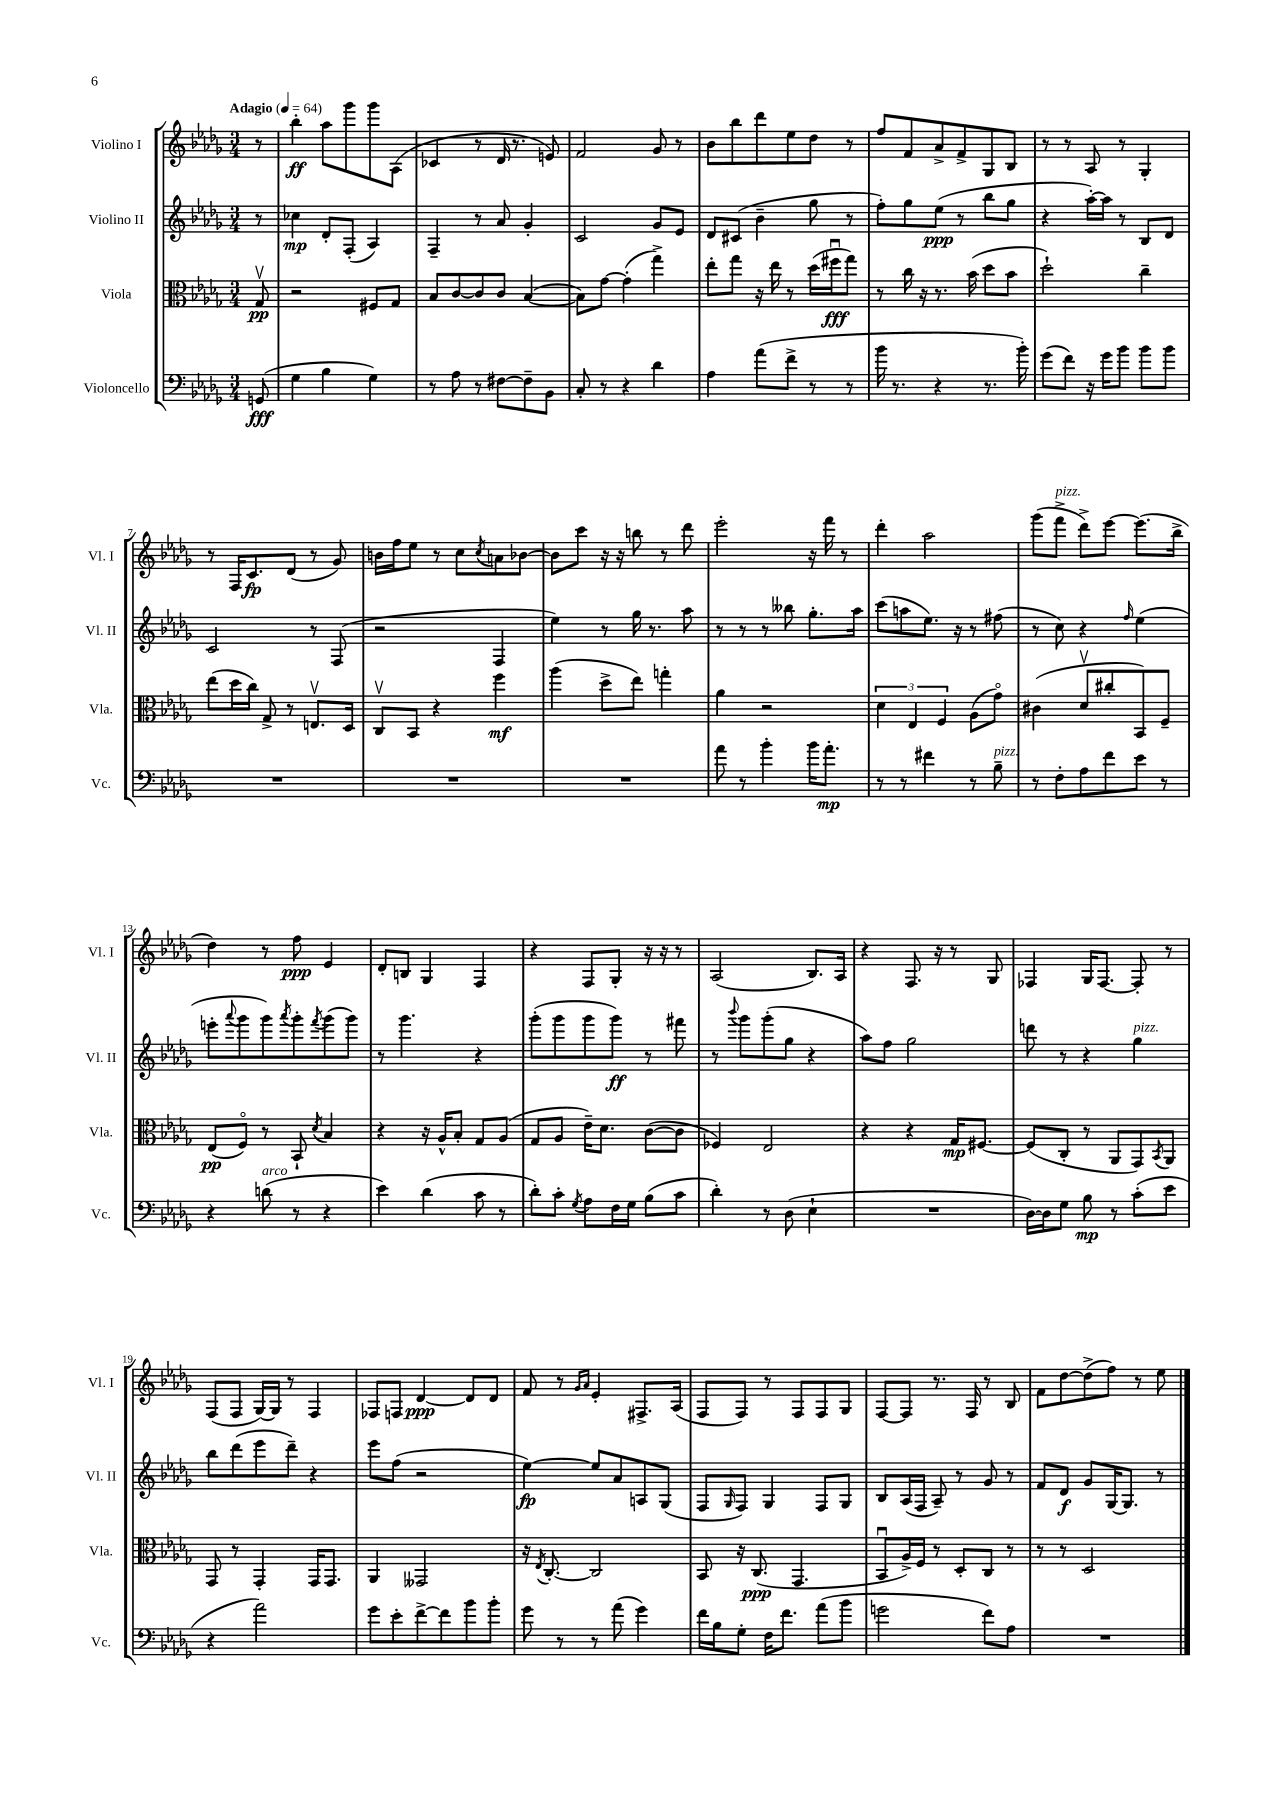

**kern	**kern	**kern	**kern
*staff4	*staff3	*staff2	*staff1
*clefF4	*clefC3	*clefG2	*clefG2
*k[b-e-a-d-g-]	*k[b-e-a-d-g-]	*k[b-e-a-d-g-]	*k[b-e-a-d-g-]
*M3/4	*M3/4	*M3/4	*M3/4
*MM64	*MM64	*MM64	*MM64
(8GG/	8G-v/	8r	8r
=	=	=	=
4G-\	2r	4cc-\	4bb-'\
4B-\	.	8d-'/L	8aa-\L
.	.	(8F'/J	8ggg-\
4G-\)	8F#/L	4A-/)	8ggg-\
.	8G-/J	.	(8A-\J
=	=	=	=
8r	8B-/L	4F~/	4c-/
8A-\	[8c/	.	.
8r	8c/]	8r	8r
[8F#\L	8c/J	8a-/	16d-/
.	.	.	8.r
8F#~\]	([4B-/	4g-'/	.
8BB-\J	.	.	8e/)
=	=	=	=
8C'/	8B-\]L)	2c/	2f/
8r	[8g-\J	.	.
4r	(4g-'\]	.	.
4d-\	4gg-^\)	8g-/L	8g-/
.	.	8e-/J	8r
=	=	=	=
4A-\	8ee-'\L	8d-/L	8b-\L
.	8gg-\J	(8c#/J	8bb-\
(8a-\L	16r	4b-~\	8ddd-\
.	16ee-\	.	.
8f^\J	8r	.	8ee-\
8r	(16dd-\LL	8gg-\	8dd-\J
.	16ff#u\J	.	.
8r	8gg-\J)	8r	8r
=	=	=	=
16b-\	8r	8ff'\L)	8ff/L
8.r	.	.	.
.	16cc\	8gg-\	8f/
.	16r	.	.
4r	8.r	(8ee-\J	8a-^/
.	.	8r	8f^/
.	(16b-\	.	.
8.r	8dd-\L	8bb-\L	8G-/
.	8b-\J	8gg-\J	8B-/J
16b-'\)	.	.	.
=	=	=	=
(8g-\L	2dd-`\)	4r	8r
8f\J)	.	.	8r
16r	.	[16aa-'\LL)	8A-/
16g-\LK	.	16aa-\]JJ	.
8b-\J	.	8r	8r
8b-\L	4cc~\	8B-/L	4G-'/
8b-\J	.	8d-/J	.
=	=	=	=
2.r	(8ee-\L	2c/	8r
.	16dd-\L	.	16F/LK
.	16cc\JJ)	.	8.c/
.	8G-^/	.	.
.	8r	.	(8d-/J
.	8.Ev/L	8r	8r
.	.	(8F/	8g-/)
.	16D-/Jk	.	.
=	=	=	=
2.r	8Cv/L	2r	16b\LL
.	.	.	16ff\J
.	8BB-/J	.	8ee-\J
.	4r	.	8r
.	.	.	8cc\L
.	.	.	8qcc/
.	4ff\	4F/	8a\
.	.	.	[8b-\J
=	=	=	=
2.r	(4aa-\	4ee-\)	8b-\]L
.	.	.	8ccc\J
.	8dd-^\L	8r	16r
.	.	.	16r
.	8ee-\J)	16gg-\	8bb\
.	.	8.r	.
.	4gg'\	.	8r
.	.	8aa-\	8ddd-\
=	=	=	=
8a-\	4a-\	8r	2eee-'\
8r	.	8r	.
4b-'\	2r	8r	.
.	.	8bb--\	.
16b-\LK	.	8.gg-'\L	16r
8.a-'\J	.	.	16fff\
.	.	.	8r
.	.	16aa-\Jk	.
=	=	=	=
8r	6d-\	(8ccc\L	4ddd-'\
8r	.	8aa\	.
.	6E-/	.	.
4f#\	.	8.ee-\J)	2aa-\
.	6F/	.	.
.	.	16r	.
8r	(8A-\L	8r	.
8B-~\	8g-o\J)	(8ff#\	.
=	=	=	=
8r	(4c#\	8r	(8ggg-\L
8F'\L	.	8cc\)	8fff^\J
8A-\	8d-v/L	4r	8ddd-^\L)
8f\	8cc#'/	.	[8eee-\J
.	.	16qqff/	.
8e-\J	8BB-/)	(4ee-\	(8.eee-\]L
8r	8F~/J	.	.
.	.	.	16bb-^\Jk
=	=	=	=
4r	(8E-/L	8eee'\L	4dd-\)
.	.	8qqaaa-/	.
.	8Fo/J)	8ggg-\	.
(8d\	8r	8ggg-\)	8r
.	.	8qaaa-/	.
8r	8BB-`/	8ggg-'\	8ff\
.	8qd-/	8qfff/	.
4r	4B-/	(8ggg-\	4e-/
.	.	8ggg-\J)	.
=	=	=	=
4e-\)	4r	8r	8d-'/L
.	.	4.ggg-\	8B/J
(4d-\	16r	.	4G-/
.	16A-^^/LK	.	.
.	8B-'/J	.	.
8c\	8G-/L	4r	4F/
8r	(8A-/J	.	.
=	=	=	=
8d-'\L)	8G-/L	(8ggg-'\L	4r
8c'\J	8A-/J	8ggg-\	.
8qG-/	.	.	.
8A-\L	16e-~\LK)	8ggg-\	8F/L
.	8.d-\J	.	.
16F\L	.	8ggg-\J)	8G-'/J
16G-\JJ	.	.	.
(8B-\L	([8c\L	8r	16r
.	.	.	16r
8c\J	8c\]J	8fff#\	8r
=	=	=	=
4d-'\)	4F-/)	8r	(2A-/
.	.	8qqbbb-/	.
.	.	8ggg-\L	.
8r	2E-/	(8ggg-'\	.
(8D-\	.	8gg-\J	.
4E-`\	.	4r	8.B-/L)
.	.	.	16A-/Jk
=	=	=	=
2.r	4r	8aa-\L)	4r
.	.	8ff\J	.
.	4r	2gg-\	8.F/
.	.	.	16r
.	16G-/LK	.	8r
.	[8.F#/J	.	.
.	.	.	8G-/
=	=	=	=
[16D-\LL)	(8F#/]L	8ddd\	4F-/
16D-\]J	.	.	.
8G-\J	8C'/J	8r	.
8B-\	8r	4r	16G-/LK
.	.	.	[8.F-/J
8r	8AA-/L	.	.
(8c'\L	8GG-/)	4gg-\	8F-'/]
.	8qBB-/	.	.
8e-\J	8AA-/J	.	8r
=	=	=	=
4r	8GG-/	8bb-\L	(8F/L
.	8r	(8ddd-\	8F/J
2a-\)	4GG-'/	8eee-\	[16G-/LL)
.	.	.	16G-/]JJ
.	.	8ddd-~\J)	8r
.	16GG-/LK	4r	4F/
.	8.GG-/J	.	.
=	=	=	=
8g-\L	4AA-/	8eee-\L	8F-/L
8e-'\	.	(8ff\J	8F/J
[8f^\	2GG--/	2r	[4d-/
8f\]	.	.	.
8b-\	.	.	8d-/]L
8b-'\J	.	.	8d-/J
=	=	=	=
8g-\	16r	[4ee-\)	8f/
.	8qE-/	.	.
.	[8.C'/	.	.
8r	.	.	8r
.	.	.	16qqg-/LL
.	.	.	16qqa-/JJ
8r	2C/]	8ee-/]L	4e-'/
(8a-\	.	8a-/	.
4g-\)	.	8A/	8.F#^/L
.	.	(8G-/J	.
.	.	.	(16A-/Jk
=	=	=	=
16f\LL	8BB-/	8F/L	8F/L
16B-\J	.	.	.
.	.	16qqG-/	.
8G-'\J	16r	8F/J)	8F/J)
.	(8.C/	.	.
16F\LK	.	4G-/	8r
8.f\J	.	.	.
.	4.GG-/	.	8F/L
(8a-\L	.	8F/L	8F/
8b-\J	.	8G-/J	8G-/J
=	=	=	=
2g\	8BB-u/L	8B-/L	[8F/L
.	16A-^/L)	(16A-/L	8F/]J
.	16F/JJ	16F/JJ	.
.	8r	8A-~/)	8.r
.	8D-'/L	8r	.
.	.	.	16F/
8f\L)	8C/J	8g-/	8r
8A-\J	8r	8r	8B-/
=	=	=	=
2.r	8r	8f/L	8f\L
.	8r	8d-/J	[8dd-\
.	2D-/	8g-/L	(8dd-^\]
.	.	[16G-/K	8ff\J)
.	.	8.G-/]J	.
.	.	.	8r
.	.	8r	8ee-\
==	==	==	==
*-	*-	*-	*-
